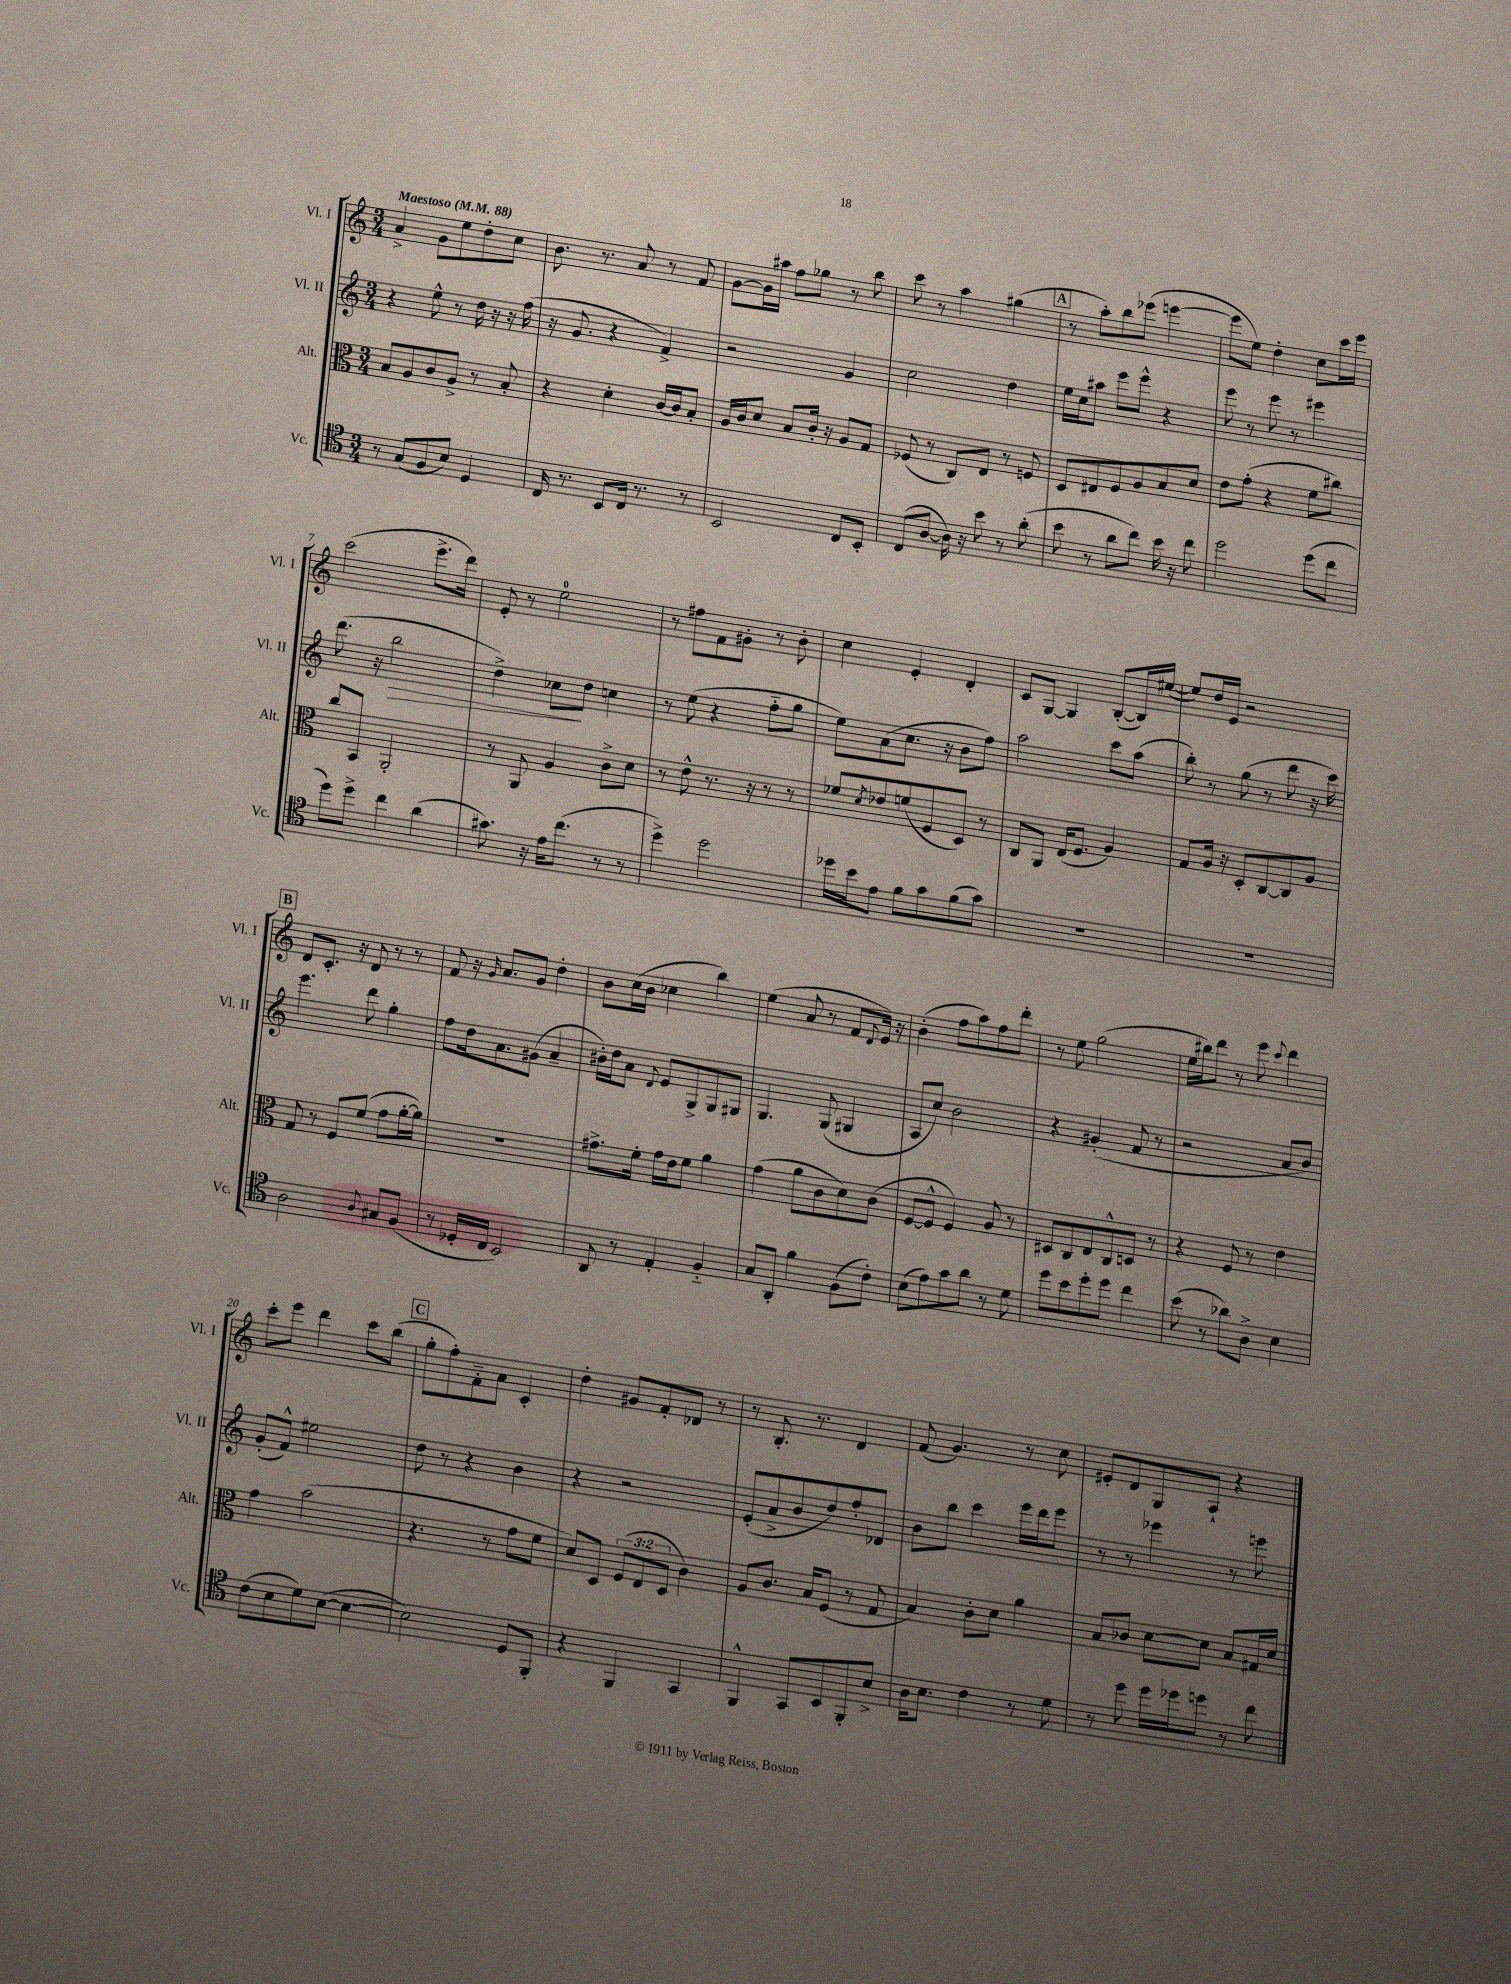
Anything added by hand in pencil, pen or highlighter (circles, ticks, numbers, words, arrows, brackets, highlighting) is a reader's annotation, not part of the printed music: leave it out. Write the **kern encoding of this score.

**kern	**kern	**kern	**kern
*staff4	*staff3	*staff2	*staff1
*clefC4	*clefC3	*clefG2	*clefG2
*k[]	*k[]	*k[]	*k[]
*M3/4	*M3/4	*M3/4	*M3/4
*MM88	*MM88	*MM88	*MM88
8r	8B	4r	4a^
(8G	8A	.	.
8F	8c	8ee^^	8g
8B)	8A^	8r	8ee
4D	8r	16dd	8dd'
.	.	16r	.
.	8B'	16r	8cc
.	.	(16ff	.
=	=	=	=
16C	4r	16r	8.b
8.r	.	8.g	.
.	.	.	8.r
8BB	4d'	4r	.
16C	.	.	8a
8.r	.	.	.
.	[16c	4f^)	8r
.	16c]	.	.
8r	8B'	.	8f
=	=	=	=
2BB	16A	2r	[8g
.	16c	.	.
.	8d	.	16g]
.	.	.	16aa#
.	8B	.	8ff
.	16c'	.	8gg-
.	16r	.	.
8C	8A	4g	8r
8BB'	8G	.	8bb
=	=	=	=
(8C	(8F-	2cc	8ccc
[8A	8r	.	8r
16A])	8C)	.	4aa
16r	.	.	.
8b	8E	.	.
8r	8r	4dd	(4gg#
(8a'	8F	.	.
=	=	=	=
8b	8D	16ee	8r
.	.	16cc	.
8r	8E#	8aa#	8aa')
8a	8F	8eee	8bb
8cc)	8A	8eee^^	(8eee-
16b	8B	4r	[4eee
16r	.	.	.
8cc	8d	.	.
=	=	=	=
2dd	8e	8eee	8eee]
.	(8g'	8r	8ee)
.	4r	8eee	4dd'
.	.	8r	.
(8dd	8f	4eee#	8cc
8cc	8cc#)	.	16ccc
.	.	.	16eee
=	=	=	=
8dd)	8cc	(8.ddd	(2ccc
8dd^	8BB	.	.
.	.	16r	.
4cc	2AA'	2bb	.
(4a	.	.	8.eee^
.	.	.	16ddd)
=	=	=	=
8.g#)	8r	4dd^)	8e'
.	8AA	.	8r
16r	.	.	.
16e	4A	8cc-	2ee
(8.cc	.	.	.
.	.	8dd	.
8r	8c^	4cc	.
8r	8d	.	.
=	=	=	=
4dd^)	8r	8r	8r
.	8e^^	(8ee	8ff#
2dd	8.r	4r	8f
.	.	.	8g#'
.	16r	.	.
.	8r	8ff'~	8r
.	8r	8gg	8b'
=	=	=	=
16dd-	8f-	8ee)	4cc
16b	.	.	.
.	8qd	.	.
8e	8e-	(8a	.
8f	(8f	8.cc	4e'
8g	8F	.	.
.	.	16r	.
(8f	8D)	8b	4d'
8g)	8r	8ff)	.
=	=	=	=
2.r	8C	2aa	8c
.	8AA	.	[8G
.	(16E	.	4G]
.	8.F	.	.
.	4A)	8ccc	([8B'
.	.	(8aa	16B])
.	.	.	([16ee#
=	=	=	=
2.r	8G	8bb')	8ee#])
.	16A	8r	16dd
.	16r	.	16e
.	8D'	(8gg	2r
.	[8C	8r	.
.	8C]	8ddd	.
.	8A	16r	.
.	.	16ccc)	.
=	=	=	=
2A	8G	4.eee	8d
.	8r	.	8.c'
.	8F	.	.
.	.	.	16r
.	(8f	8ddd	8d
8qqA	.	.	.
8G#	8g	4gg'	8r
(8F	[16a'	.	8r
.	16a])	.	.
=	=	=	=
8r	2.r	8ff	8f
16D-'	.	16dd	16r
.	.	.	16qqg
16C	.	8.a	8.a
2BB)	.	.	.
.	.	(8g#	8g
.	.	4a~	4dd'
=	=	=	=
8AA	8.g#^	16b#')	8b
.	.	16dd	.
8r	.	8a	(16cc
.	16f'	.	16b
.	.	8qqd	.
4E'	16g#	8e	4cc-
.	16e	.	.
.	8f	8G^	.
4F'~	4a	8G	4bb)
.	.	8G#	.
=	=	=	=
8G	(4g	4.G	(4ee
8AA'	.	.	.
4f	8a	.	8a
.	8c	(8G	8r
(8F	8d)	4G#	8f
.	.	.	8qqd
8c')	(8c	.	16e)
.	.	.	16r
=	=	=	=
(8B	[8F	8A	(4b'
8e)	8F^^]	8cc)	.
8g	4F)	2b	8ff
8a	.	.	8aa)
8r	8A	.	8ff
8d	8r	.	8ddd'
=	=	=	=
8dd	8D#	4r	8r
8b	8C	.	8ee
8dd'	8E	(4g#'	(2gg
8dd	8C^^	.	.
4cc	8D	8f	.
.	8r	8r	.
=	=	=	=
(8b	4r	2r	16ee
.	.	.	16bb#)
8r	.	.	8ddd
8a-)	8F	.	8r
8A^	8r	.	8eee
.	.	.	8qqccc
4B	4e	8a	4ddd
.	.	8b)	.
=	=	=	=
(8c	4g	(8g'	8ccc'
8B	.	8f^^)	8eee
8d)	(2b	2ee#	4ddd
([8B	.	.	.
4B_	.	.	8ccc
.	.	.	(8bb
=	=	=	=
2B])	4.r	8dd	8gg'
.	.	8r	8ff')
.	.	4r	8f'~
.	8r	.	8a
8D	8g	4b	4c'
8FF'	8f	.	.
=	=	=	=
4r	8d)	4r	4dd'
.	8D	.	.
4FF	(12F	2r	8g#
.	12E	.	.
.	.	.	8f'
.	12D	.	.
4GG	4c)	.	8d-
.	.	.	8r
=	=	=	=
4FF^^	8A	(8e'	8r
.	8.c	8a^	8.B'
8GG	.	8b	.
.	16B	.	8.r
8BB	(8F	8dd)	.
8FF'	8r	8ff'	4d
8B^	8G	8d-	.
=	=	=	=
16A	4B)	8b	(8f
8.B	.	.	.
.	.	8bb	4.g)
4c	8c'	4ccc	.
.	8d	.	.
8r	4a	16eee	8r
.	.	16ddd	.
8d	.	8eee	8cc
=	=	=	=
8r	8B	8r	8e#'
8dd	8c-	8r	8d
16dd	[8d	4eee-	8G
16dd-	.	.	.
8dd	8d]	.	8A`
8r	8B	8r	4r
8cc	16G#	8eee	.
.	16d	.	.
==	==	==	==
*-	*-	*-	*-
